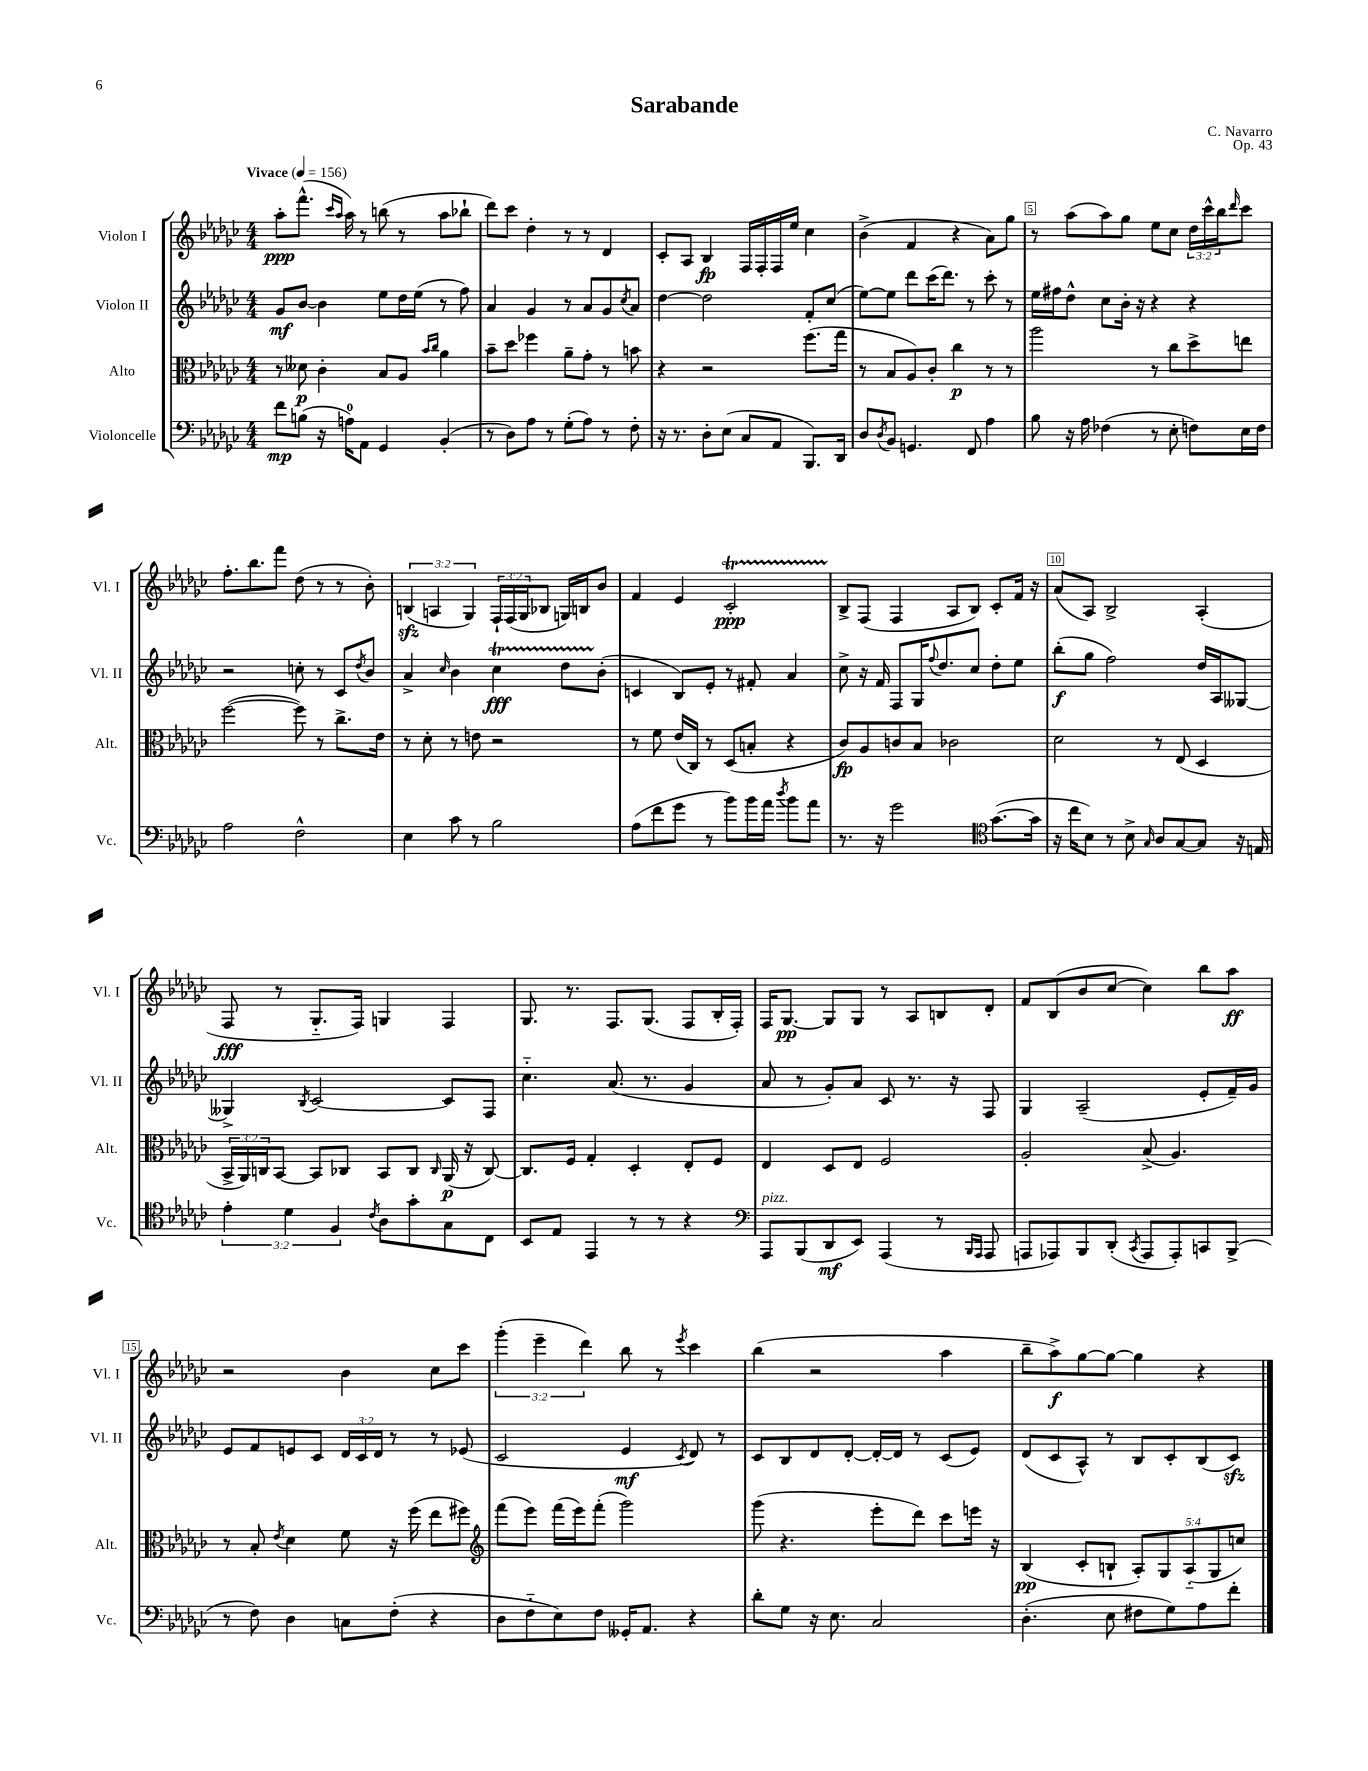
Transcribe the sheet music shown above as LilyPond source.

\header { title = "Sarabande" composer = "C. Navarro" opus = "Op. 43" }
<<
\new StaffGroup <<
\new Staff = "s0" \with { instrumentName = "Violon I" shortInstrumentName = "Vl. I" } {
    \clef treble \key ges \major \numericTimeSignature \time 4/4 \override Staff.TupletNumber.text = #tuplet-number::calc-fraction-text \tempo "Vivace" 4 = 156
    aes''8-.\ppp f'''8.-^( \grace { ces'''16 aes''16 } aes''16) r8 b''8( r8 aes''8 bes''8-! |
    des'''8) ces'''8 des''4-. r8 r8 des'4 |
    ces'8-. aes8 bes4\fp f16 f16-. f16 ees''16 ces''4 |
    bes'4->( f'4 r4 aes'8) ges''8 |
    r8 aes''8( aes''8) ges''8 ees''8 ces''8 \tuplet 3/2 { des''16 ces'''16-^ bes''16 } \grace { des'''16 } ces'''8 |
    f''8.-. bes''8. f'''8 des''8( r8 r8 bes'8-.) |
    \tuplet 3/2 { b4\sfz( a4 ges4) } \tuplet 3/2 { f16-! f16( ges16 } bes8 g16) b16 bes'8 |
    f'4 ees'4 ces'2-.\startTrillSpan\ppp |
    bes8->\stopTrillSpan f8( f4 aes8 bes8) ces'8-. f'16 r16 |
    aes'8( aes8) bes2-> aes4-.( |
    f8\fff r8 ges8.-_ f16) g4 f4 |
    ges8. r8. f8. ges8.( f8 bes16-. f16-.) |
    f16 ges8.~\pp ges8 ges8 r8 aes8 b8 des'8-. |
    f'8 bes8( bes'8 ces''8~ ces''4) bes''8 aes''8\ff |
    r2 bes'4 ces''8 ces'''8 |
    \tuplet 3/2 { ges'''4-.( ees'''4-- des'''4) } bes''8 r8 \acciaccatura { ees'''8 } ces'''4 |
    bes''4( r2 aes''4 |
    bes''8-- aes''8->\f) ges''8~ ges''8~ ges''4 r4 \bar "|." |
}
\new Staff = "s1" \with { instrumentName = "Violon II" shortInstrumentName = "Vl. II" } {
    \clef treble \key ges \major \numericTimeSignature \time 4/4 \override Staff.TupletNumber.text = #tuplet-number::calc-fraction-text
    ges'8\mf bes'8~ bes'4 ees''8 des''16 ees''16( r8 f''8) |
    aes'4 ges'4 r8 aes'8 ges'8 \acciaccatura { ces''8 } aes'8 |
    des''4~ des''2 f'8-. ces''8( |
    ees''8~) ees''8 des'''8 ces'''16( des'''8.) r8 ces'''8-. r8 |
    ees''16 fis''16 des''8-^ ces''8 bes'16-. r16 r4 r4 |
    r2 c''8-. r8 ces'8 \acciaccatura { des''8 } bes'8 |
    aes'4-> \grace { ces''16 } bes'4 ces''4\startTrillSpan\fff des''8 bes'8-.\stopTrillSpan( |
    c'4 bes8) ees'8-. r8 fis'8-. aes'4 |
    ces''8-> r16 f'16 f8 ges16 \appoggiatura { f''8 } des''8. ces''8 des''8-. ees''8 |
    bes''8-.\f( ges''8 f''2) des''16 aes16 geses8~ |
    geses4-> \acciaccatura { bes8 } ces'2~ ces'8 f8 |
    ces''4.-_ aes'8.( r8. ges'4 |
    aes'8 r8 ges'8-.) aes'8 ces'8 r8. r16 f8 |
    ges4 aes2--( ees'8-. f'16--) ges'16 |
    ees'8 f'8 e'8 ces'8 \tuplet 3/2 { des'16 ces'16 des'16 } r8 r8 ees'8( |
    ces'2 ees'4\mf \acciaccatura { ces'8 } des'8) r8 |
    ces'8 bes8 des'8 des'8~-. des'16~-. des'16 r8 ces'8( ees'8) |
    des'8( ces'8 aes8-^) r8 bes8 ces'8-. bes8( ces'8\sfz) \bar "|." |
}
\new Staff = "s2" \with { instrumentName = "Alto" shortInstrumentName = "Alt." } {
    \clef alto \key ges \major \numericTimeSignature \time 4/4 \override Staff.TupletNumber.text = #tuplet-number::calc-fraction-text
    r8 deses'8\p ces'4-. bes8 aes8 \grace { bes'16 ces''16 } aes'4 |
    bes'8-- des''8 fes''4 aes'8-- ges'8-. r8 b'8 |
    r4 r2 f''8.( ges''16 |
    r8 bes8 aes8) ces'8-. ces''4\p r8 r8 |
    aes''2 r8 ces''8 des''8-> e''8 |
    f''2~( f''8) r8 ces''8.-> ees'16 |
    r8 des'8-. r8 e'8 r2 |
    r8 f'8 ees'16( ces16) r8 des8( b8-. r4 |
    ces'8\fp) aes8 c'8 bes8 ces'2 |
    des'2 r8 ees8( des4 |
    \tuplet 3/2 { bes,16-> aes,16) c16 } bes,8~ bes,8 ces8 bes,8 ces8 \grace { ces16 } aes,16\p( r16 ces8~) |
    ces8. f16 ges4-. des4-. ees8-. f8 |
    ees4 des8 ees8 f2 |
    aes2-. bes8->( aes4.) |
    r8 bes8-. \acciaccatura { ees'8 } des'4 f'8 r16 f''16( ees''8 fis''8) |
    \clef treble f'''8( ees'''8) f'''16( ees'''16) f'''8-.( ges'''2) |
    ges'''8( r4. ees'''8-. des'''8) ces'''8 e'''16 r16 |
    bes4\pp( ces'8-. b8-! \tuplet 5/4 { aes8-.) ges8 aes8-_( ges8 c''8) } \bar "|." |
}
\new Staff = "s3" \with { instrumentName = "Violoncelle" shortInstrumentName = "Vc." } {
    \clef bass \key ges \major \numericTimeSignature \time 4/4 \override Staff.TupletNumber.text = #tuplet-number::calc-fraction-text
    f'8\mp b8( r16 a16-0) aes,8 ges,4 bes,4-.( |
    r8 des8) aes8 r8 ges8-.( aes8) r8 f8-. |
    r16 r8. des8-. ees8( ces8 aes,8 bes,,8.) des,16 |
    des8 \acciaccatura { des8 } bes,8 g,4. f,8 aes4 |
    bes8 r16 aes16 fes4( r8 ees8-. f8) ees16 f16 |
    aes2 f2-^ |
    ees4 ces'8 r8 bes2 |
    aes8( f'8 ges'8 r8 bes'8) bes'16 aes'16 \acciaccatura { des''8 } bes'8 aes'8 |
    r8. r16 ges'2 \clef tenor ges'8.~( ges'16 |
    r16 ces''16 bes8) r8 bes8-> \grace { ges16 } aes8 ges8~ ges8 r16 e16 |
    \tuplet 3/2 { ees'4-. des'4 f4 } \acciaccatura { ces'8 } aes8 ges'8-. ges8 ces8 |
    bes,8 ees8 ees,4 r8 r8 r4 |
    \clef bass aes,,8^\markup { \italic "pizz." } bes,,8( des,8\mf ees,8) aes,,4( r8 \grace { bes,,16 aes,,16 } aes,,8 |
    a,,8 aes,,8) bes,,8 des,8-.( \acciaccatura { ces,8 } aes,,8 aes,,8-.) c,8 bes,,8->( |
    r8 f8) des4 c8 f8-.( r4 |
    des8 f8-_ ees8) f8 geses,16-. aes,8. r4 |
    des'8-. ges8 r16 ees8. ces2 |
    des4.-.( ees8 fis8 ges8) aes8 f'8-. \bar "|." |
}
>>
>>
\layout { \context { \Score \override BarNumber.break-visibility = ##(#f #t #t) barNumberVisibility = #(every-nth-bar-number-visible 5) \override BarNumber.stencil = #(make-stencil-boxer 0.1 0.3 ly:text-interface::print) } }
